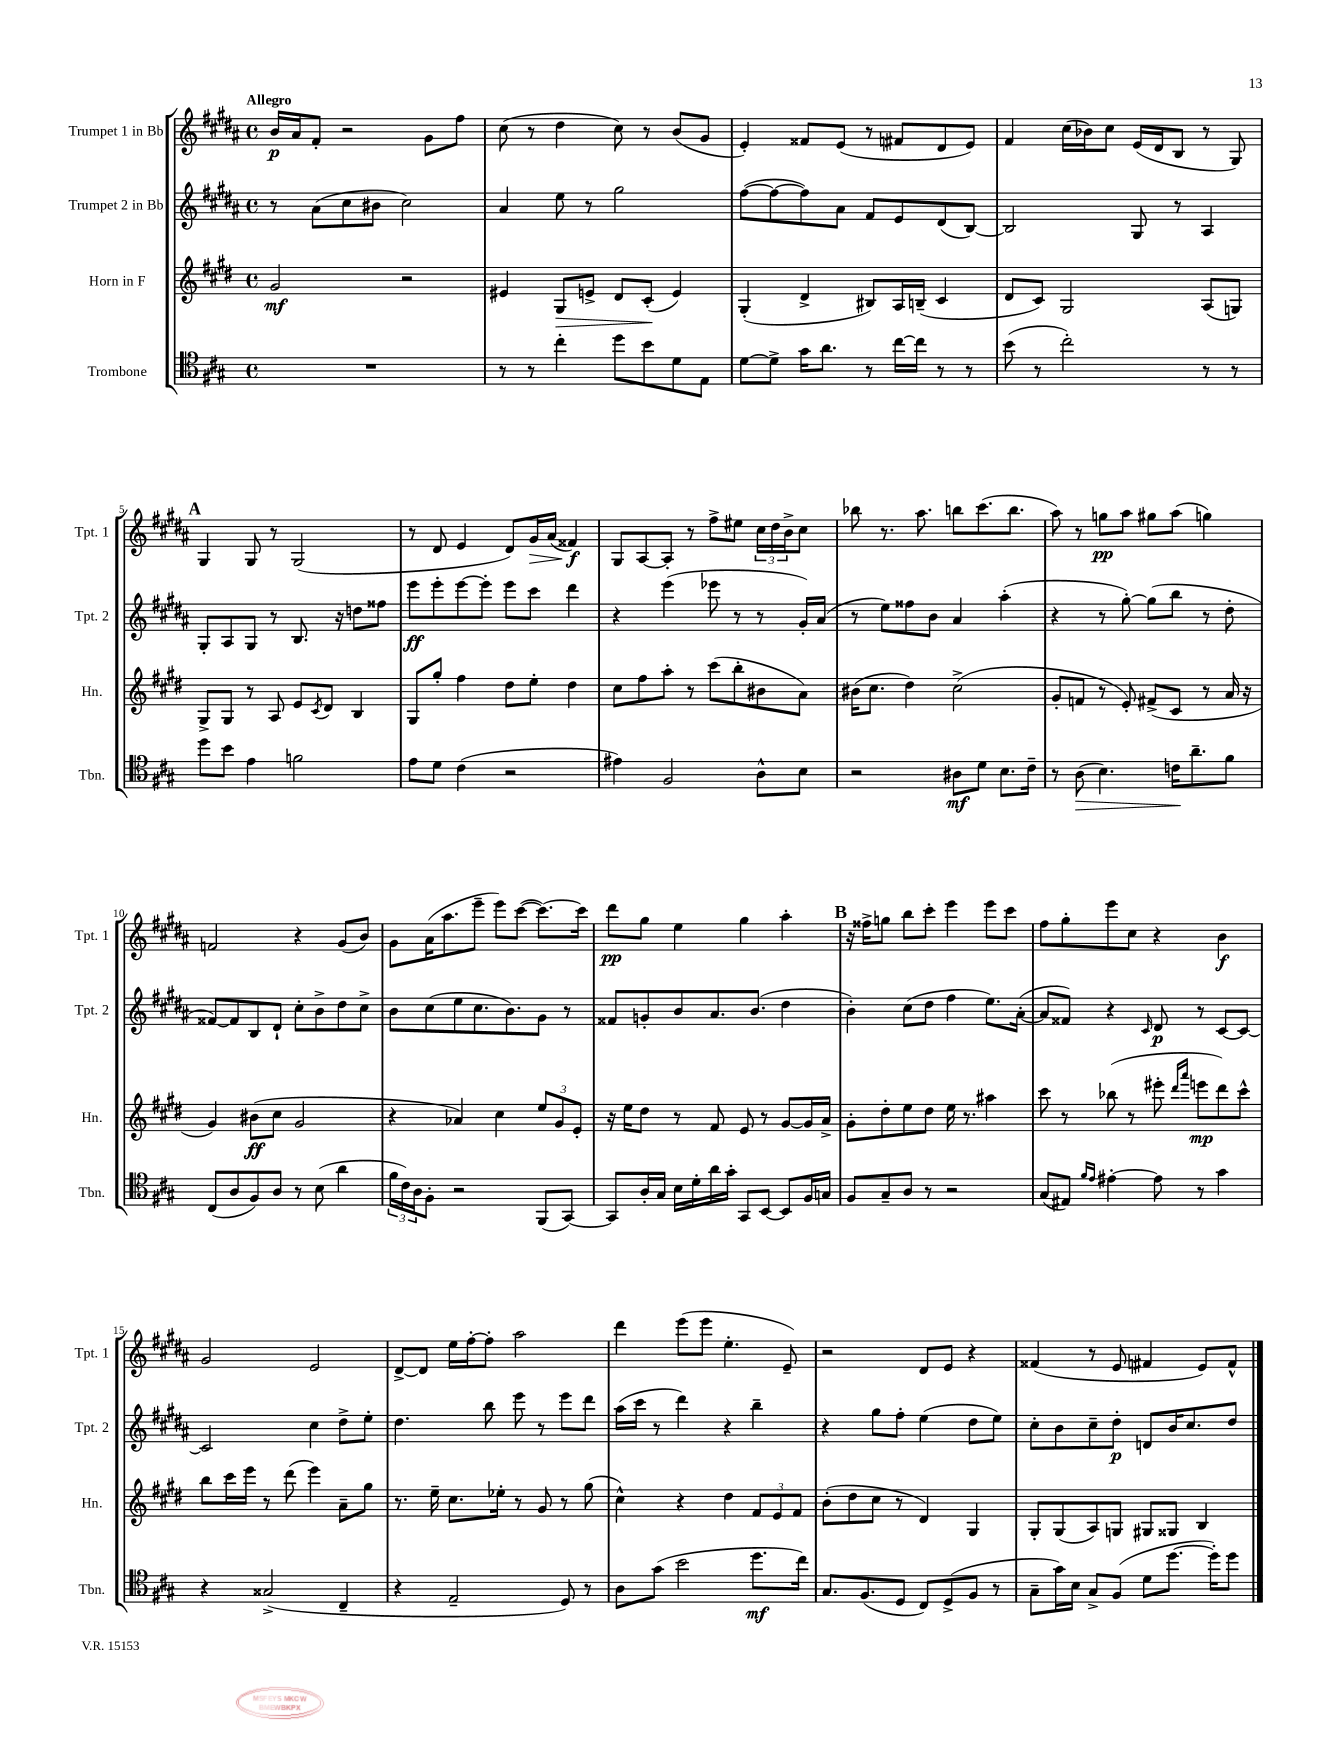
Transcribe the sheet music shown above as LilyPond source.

<<
\new StaffGroup <<
\new Staff = "s0" \with { instrumentName = "Trumpet 1 in Bb" shortInstrumentName = "Tpt. 1" } {
    \clef treble \key b \major \defaultTimeSignature \time 4/4 \tempo "Allegro"
    b'16\p ais'16 fis'8-. r2 gis'8 fis''8 |
    cis''8( r8 dis''4 cis''8) r8 b'8( gis'8 |
    e'4-.) fisis'8 e'8( r8 fis'8 dis'8 e'8) |
    fis'4 cis''16( bes'16) cis''8 e'16( dis'16 b8 r8 gis8) |
    \mark \markup { \bold "A" } gis4 gis8 r8 gis2( |
    r8 dis'8 e'4 dis'8) gis'16\> ais'16( fisis'4\f\!) |
    gis8 ais8~ ais8-. r8 fis''8-> eis''8 \tuplet 3/2 { cis''16 dis''16 b'16-> } cis''8 |
    bes''8 r8. ais''8. b''8 cis'''8.( b''8. |
    ais''8) r8 g''8\pp ais''8 gis''8 ais''8( g''4) |
    f'2 r4 gis'8( b'8) |
    gis'8 ais'16( ais''8. e'''8-- e'''8) cis'''8~( cis'''8.~) cis'''16 |
    dis'''8\pp gis''8 e''4 gis''4 ais''4-. |
    \mark \markup { \bold "B" } r16 fisis''16-> g''8 b''8 cis'''8-. e'''4 e'''8 cis'''8 |
    fis''8 gis''8-. e'''8 cis''8 r4 b'4\f |
    gis'2 e'2 |
    dis'8~-> dis'8 e''16 fis''16~-. fis''8-. ais''2 |
    dis'''4 e'''8( e'''8 e''4.-. e'8--) |
    r2 dis'8 e'8 r4 |
    fisis'4( r8 e'8 fis'4 e'8) fis'8-^ \bar "|." |
}
\new Staff = "s1" \with { instrumentName = "Trumpet 2 in Bb" shortInstrumentName = "Tpt. 2" } {
    \clef treble \key b \major \defaultTimeSignature \time 4/4
    r8 ais'8( cis''8 bis'8 cis''2) |
    ais'4 e''8 r8 gis''2 |
    fis''8~( fis''8~ fis''8) ais'8 fis'8 e'8 dis'8( b8~) |
    b2 gis8 r8 ais4 |
    \mark \markup { \bold "A" } gis8-. ais8 gis8 r8 b8. r16 d''8 fisis''8 |
    e'''8\ff e'''8-. e'''8~ e'''8-. e'''8 cis'''8 dis'''4 |
    r4 e'''4( ees'''8 r8 r8 gis'16-.) ais'16( |
    r8 e''8) fisis''8 b'8 ais'4 ais''4-.( |
    r4 r8 gis''8~-.) gis''8( b''8 r8 dis''8-. |
    fisis'8~) fisis'8 b8 dis'8-! cis''8-. b'8-> dis''8 cis''8-> |
    b'8 cis''8( e''8 cis''8. b'8.) gis'8 r8 |
    fisis'8 g'8-. b'8 ais'8. b'8.( dis''4 |
    \mark \markup { \bold "B" } b'4-.) cis''8( dis''8 fis''4 e''8.) ais'16~-.( |
    ais'8 fisis'8) r4 \grace { cis'16 } dis'8\p r8 cis'8~ cis'8~ |
    cis'2 cis''4 dis''8-> e''8-. |
    dis''4. b''8 e'''8 r8 e'''8 dis'''8 |
    ais''16( cis'''16 r8 dis'''4) r4 b''4-- |
    r4 gis''8 fis''8-. e''4( dis''8 e''8) |
    cis''8-. b'8 cis''8-- dis''8-.\p d'8 b'16 cis''8. dis''8 \bar "|." |
}
\new Staff = "s2" \with { instrumentName = "Horn in F" shortInstrumentName = "Hn." } {
    \clef treble \key e \major \defaultTimeSignature \time 4/4
    gis'2\mf r2 |
    eis'4 gis8\> e'8-> dis'8 cis'8-.\!( e'4) |
    gis4-.( dis'4-> bis8) a16 b16--( cis'4 |
    dis'8 cis'8) gis2 a8( g8) |
    \mark \markup { \bold "A" } gis8-> gis8 r8 a8 e'8 \acciaccatura { cis'8 } dis'8 b4 |
    gis8 gis''8-. fis''4 dis''8 e''8-. dis''4 |
    cis''8 fis''8 a''8-. r8 cis'''8( b''8-. bis'8 a'8) |
    bis'16( cis''8. dis''4) cis''2->( |
    gis'8-. f'8 r8 e'8-.) fis'8->( cis'8 r8 a'16 r16 |
    gis'4) bis'8\ff( cis''8 gis'2 |
    r4 aes'4) cis''4 \tuplet 3/2 { e''8 gis'8 e'8-. } |
    r16 e''16 dis''8 r8 fis'8 e'8 r8 gis'8~ gis'16 a'16-> |
    \mark \markup { \bold "B" } gis'8-. dis''8-. e''8 dis''8 e''16 r8. ais''4 |
    cis'''8 r8 bes''8( r8 eis'''8-. \grace { dis'''16 a'''16 } e'''8\mp dis'''8) cis'''8-^ |
    b''8 cis'''16 e'''16 r8 dis'''8( e'''4) a'8-- gis''8 |
    r8. e''16-- cis''8. ees''16-. r8 gis'8 r8 gis''8( |
    cis''4-^) r4 dis''4 \tuplet 3/2 { fis'8 e'8 fis'8 } |
    b'8-.( dis''8 cis''8 r8 dis'4) gis4 |
    gis8-. gis8( a8) g8 gis8 gisis8 b4 \bar "|." |
}
\new Staff = "s3" \with { instrumentName = "Trombone" shortInstrumentName = "Tbn." } {
    \clef tenor \key a \major \defaultTimeSignature \time 4/4
    R1 |
    r8 r8 cis''4-. d''8 b'8 d'8 e8 |
    d'8~ d'8-> gis'16 a'8. r8 cis''16~ cis''16 r8 r8 |
    b'8( r8 cis''2-.) r8 r8 |
    \mark \markup { \bold "A" } d''8 b'8 e'4 f'2 |
    e'8 d'8 cis'4( r2 |
    eis'4) fis2 a8-^ b8 |
    r2 ais8\mf d'8 b8. cis'16-- |
    r8 a8\>( b4.) c'16\! a'8.-- fis'8 |
    cis8( a8 fis8) a8 r8 b8( a'4 |
    \tuplet 3/2 { fis'16 cis'16) a16 } fis8-. r2 fis,8( gis,8~) |
    gis,8 a16-. gis16 b16 d'16-. a'16 gis'16-. gis,8 b,8~ b,8 fis16 g16 |
    \mark \markup { \bold "B" } fis8 gis8-- a8 r8 r2 |
    gis8( eis8) \grace { fis'16 e'16 } eis'4~-. eis'8 r8 gis'4 |
    r4 gisis2->( cis4-- |
    r4 e2-- d8) r8 |
    a8 gis'8( b'2 d''8.\mf cis''16) |
    gis8. fis8.( d8 cis8) d8->( fis8 r8 |
    gis8-- gis'16) b16 gis8-> fis8( d'8 d''8.~ d''16-.) d''8 \bar "|." |
}
>>
>>
